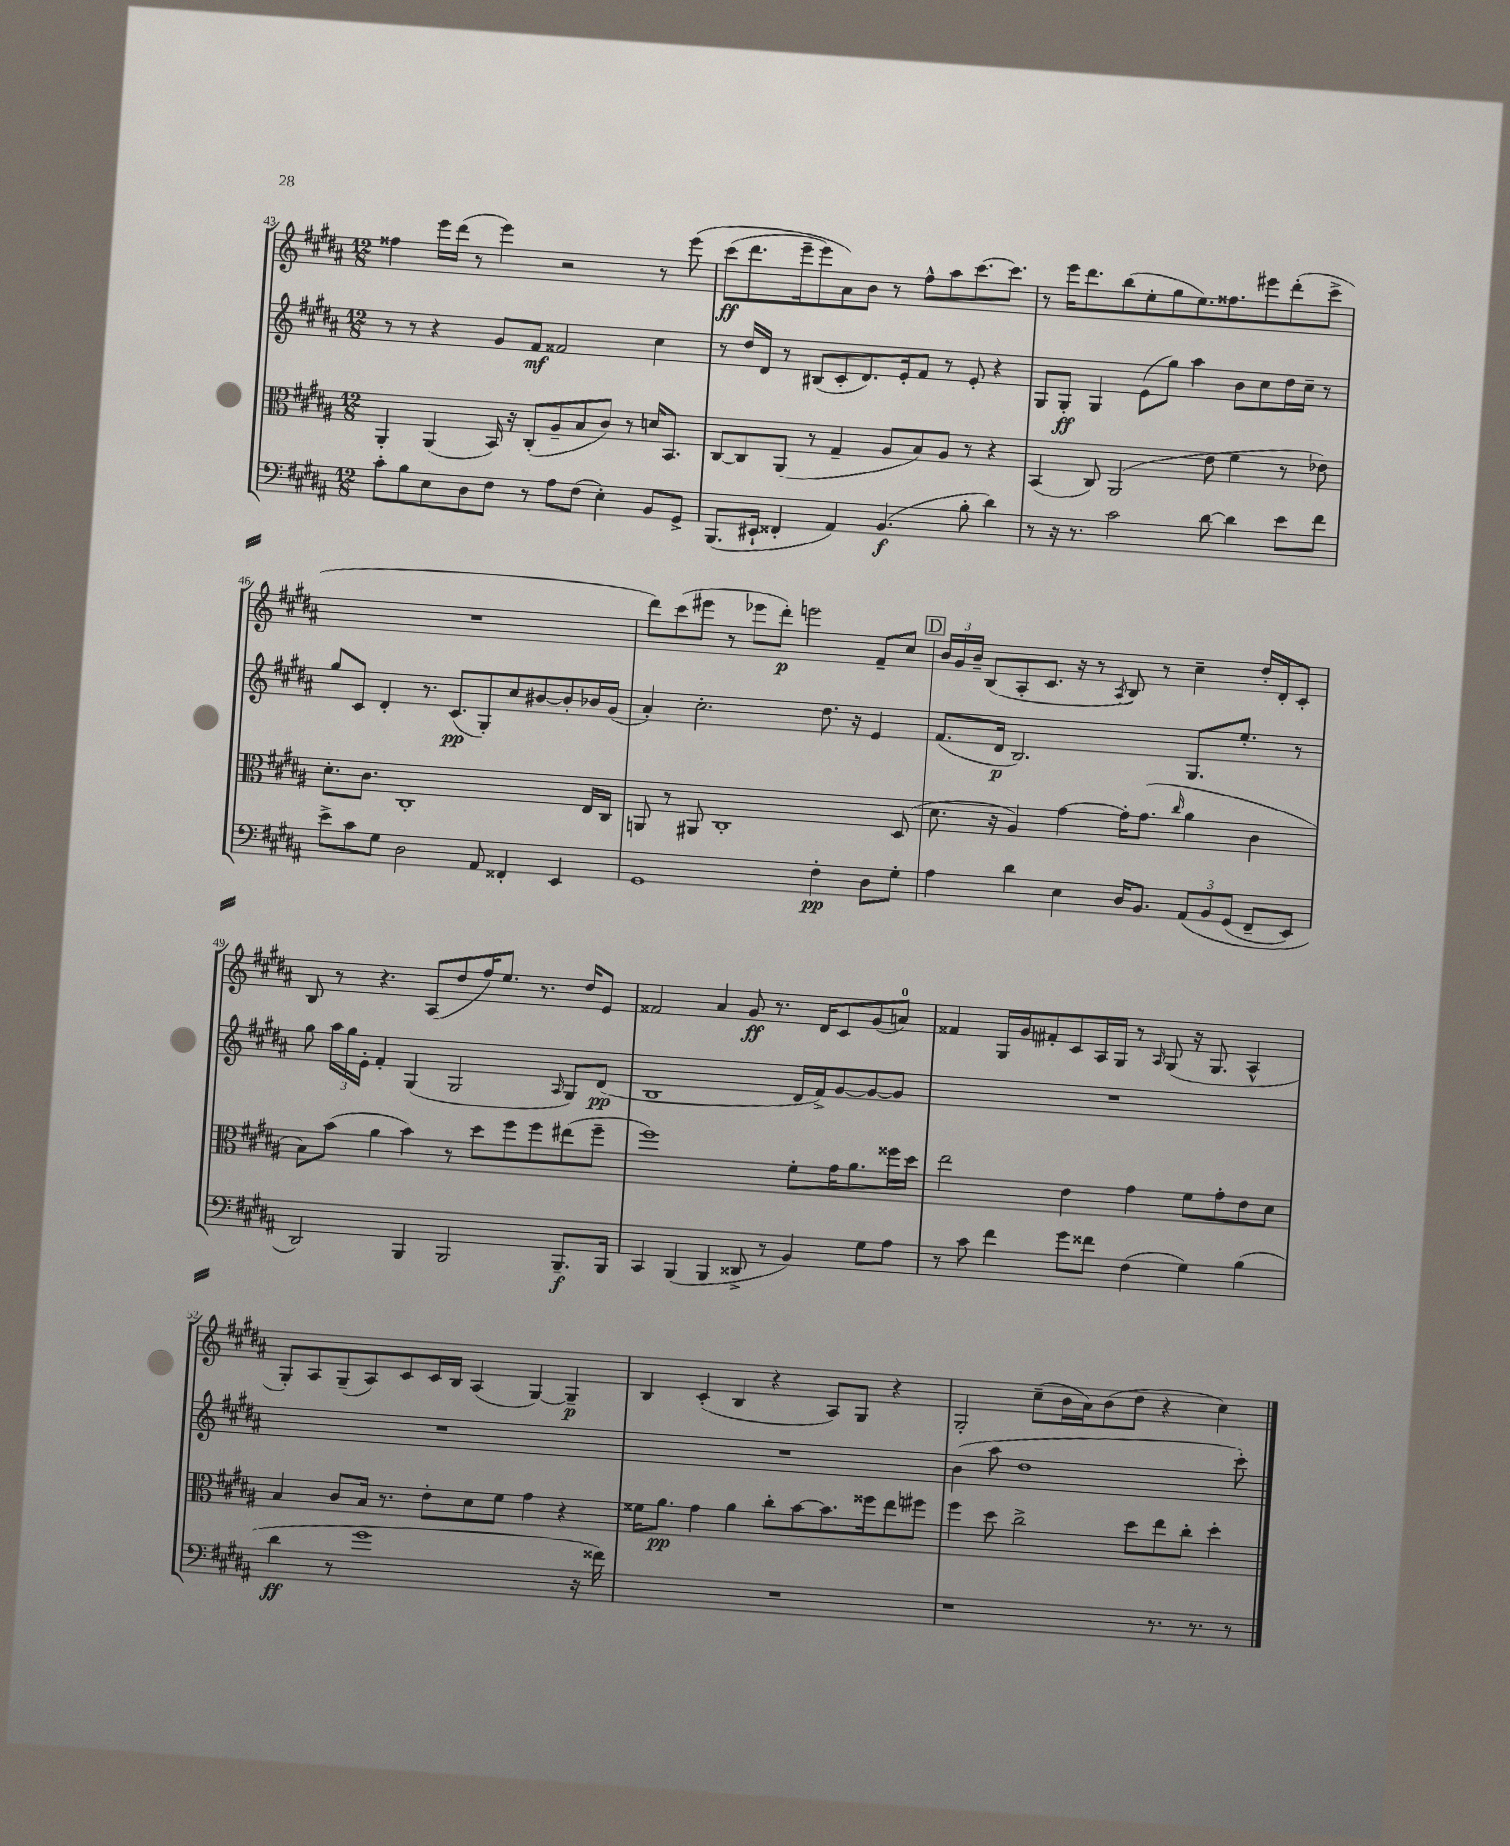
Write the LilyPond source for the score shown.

<<
\new StaffGroup <<
\new Staff = "s0" {
    \clef treble \key b \major \numericTimeSignature \time 12/8
    \autoBeamOff fisis''4 e'''16[ dis'''16]( r8 e'''4) r2 r8 e'''8\( |
    cis'''8[\ff( dis'''8. e'''16-- e'''8) ais'8\) b'8] r8 fis''8[-^ ais''8 cis'''8.~ cis'''8.] |
    r8 e'''16[ dis'''8. b''8( e''8-. gis''8 e''8.) fisis''8. eis'''8 dis'''8-.( cis'''8]-> |
    R1. |
    dis'''8[) cis'''8( eis'''8] r8 ees'''8[ dis'''8]-.\p) e'''2 fis'8[-- cis''8] |
    \mark \markup { \box "D" } \tuplet 3/2 { b'16[ gis'16 b'16]-- } b8[( ais8-. cis'8.] r16 r8 \acciaccatura { ais8 } b8) r8 cis''4-- dis''16[-. dis'16-. cis'8]-. |
    b8 r8 r4. ais8[( dis''8 fis''16) e''8.] r8. dis''16[ e'8] |
    fisis'2 ais'4 gis'8\ff r8. dis'16[ cis'8 gis'8( a'8]-0) |
    fisis'4 gis16[ gis'16 fis'8-. cis'8 ais16 gis16] r8 \grace { ais16 } gis8( r16 gis8. ais4-^ |
    gis8[-.) ais8 gis8--( ais8) cis'8 cis'16 b16] ais4( gis4~) gis4--\p |
    b4 cis'4-.( b4 r4 ais8[) gis8] r4 |
    gis2-. cis''8[--( b'16 ais'16) b'8( dis''8] r4 cis''4) \bar "|." |
}
\new Staff = "s1" {
    \clef treble \key b \major \numericTimeSignature \time 12/8
    \autoBeamOff r8 r8 r4 gis'8[ fis'8]\mf fisis'2 cis''4 |
    r8 dis''16[ dis'16] r8 bis8[( cis'8-. dis'8.) e'16-. fis'8] r8 e'8-. r4 |
    gis8[ gis8]-.\ff gis4 e'8[( gis''8]) ais''4 b'8[ cis''8 dis''16 cis''16]-- r8 |
    gis''8[ cis'8] dis'4-. r8. cis'8.[\pp( gis8-.) cis''8 bis'8~ bis'8-. bes'16 gis'16]( |
    ais'4-.) cis''2.-. dis''8. r16 e'4 |
    \mark \markup { \box "D" } fis'8.[( dis'16]\p b2.) gis8.[ e''8.]-. r8 |
    gis''8 \tuplet 3/2 { ais''16[ gis''16 e'16]-. } fis'4-. gis4( gis2 \grace { ais16 } gis8[) dis'8]\pp( |
    b1 dis'16[ fis'16->) gis'8~ gis'8~ gis'8] |
    R1. |
    R1. |
    R1. |
    b'4( ais''8 dis''1 cis'''8-.) \bar "|." |
}
\new Staff = "s2" {
    \clef alto \key b \major \numericTimeSignature \time 12/8
    \autoBeamOff ais,4-. ais,4( b,16) r16 cis8[-.( ais8-- b8 cis'8]) r8 d'16[ b,8.] |
    cis8[~ cis8 ais,8]( r8 gis4-- ais8[ b8) ais8] r8 r4 |
    b,4( cis8) ais,2( e'8 fis'4 r8 ees'8) |
    dis'8.[-. cis'8.] cis1-. e16[ cis16] |
    a,8 r8 ais,8 cis1-. dis8( |
    \mark \markup { \box "D" } dis'8. r16 ais4) gis'4~ gis'16[-. gis'8.]( \grace { cis''16 } ais'4 cis'4 |
    b8[) b'8]( ais'4 b'4) r8 dis''8[ fis''8 fis''8 eis''8( fis''8]-- |
    fis''1) fis'8[-. gis'16 ais'8. fisis''16 dis''16] |
    e''2 e'4 gis'4 fis'8[ gis'8-. e'8 dis'8] |
    b4 cis'8[ b16] r8. e'8[-. dis'8 fis'8] gis'4 r4 |
    fisis'16[ ais'8.]\pp gis'4 ais'4 cis''8[-. b'8~ b'8. fisis''16 e''8 fis''8] |
    fis''4 dis''8 cis''2-> dis''8[ e''8 cis''8]-. dis''4-. \bar "|." |
}
\new Staff = "s3" {
    \clef bass \key b \major \numericTimeSignature \time 12/8
    \autoBeamOff cis'8[-. b8 e8 dis8 fis8] r8 ais8[ fis8]( e4-.) b,8[ gis,8]-> |
    b,,8.[( eis,16]-! fisis,4-. ais,4) b,4.\f( b8-. dis'4) |
    r8 r16 r8. cis'2 dis'8~ dis'4 e'8[ fis'8] |
    e'8[-> cis'8 gis8] dis2 ais,8 fisis,4-. e,4 |
    gis,1 fis4-.\pp dis8[ gis8]-. |
    \mark \markup { \box "D" } ais4 dis'4 e4 dis16[ b,8.] \tuplet 3/2 { ais,8[\( b,8 gis,8]( } fis,8[-- e,8]) |
    dis,2\) b,,4 b,,2 b,,8.[--\f b,,16] |
    cis,4 b,,4( b,,4 disis,8-> r8 b,4) gis8[ ais8] |
    r8 cis'8 fis'4 gis'8[ fisis'8] fis4( gis4) b4( |
    dis'4\ff r8 gis'1 r16 fisis'16) |
    R1. |
    r1 r8. r8. r8 \bar "|." |
}
>>
>>
\layout { \context { \Score currentBarNumber = #43 } }
